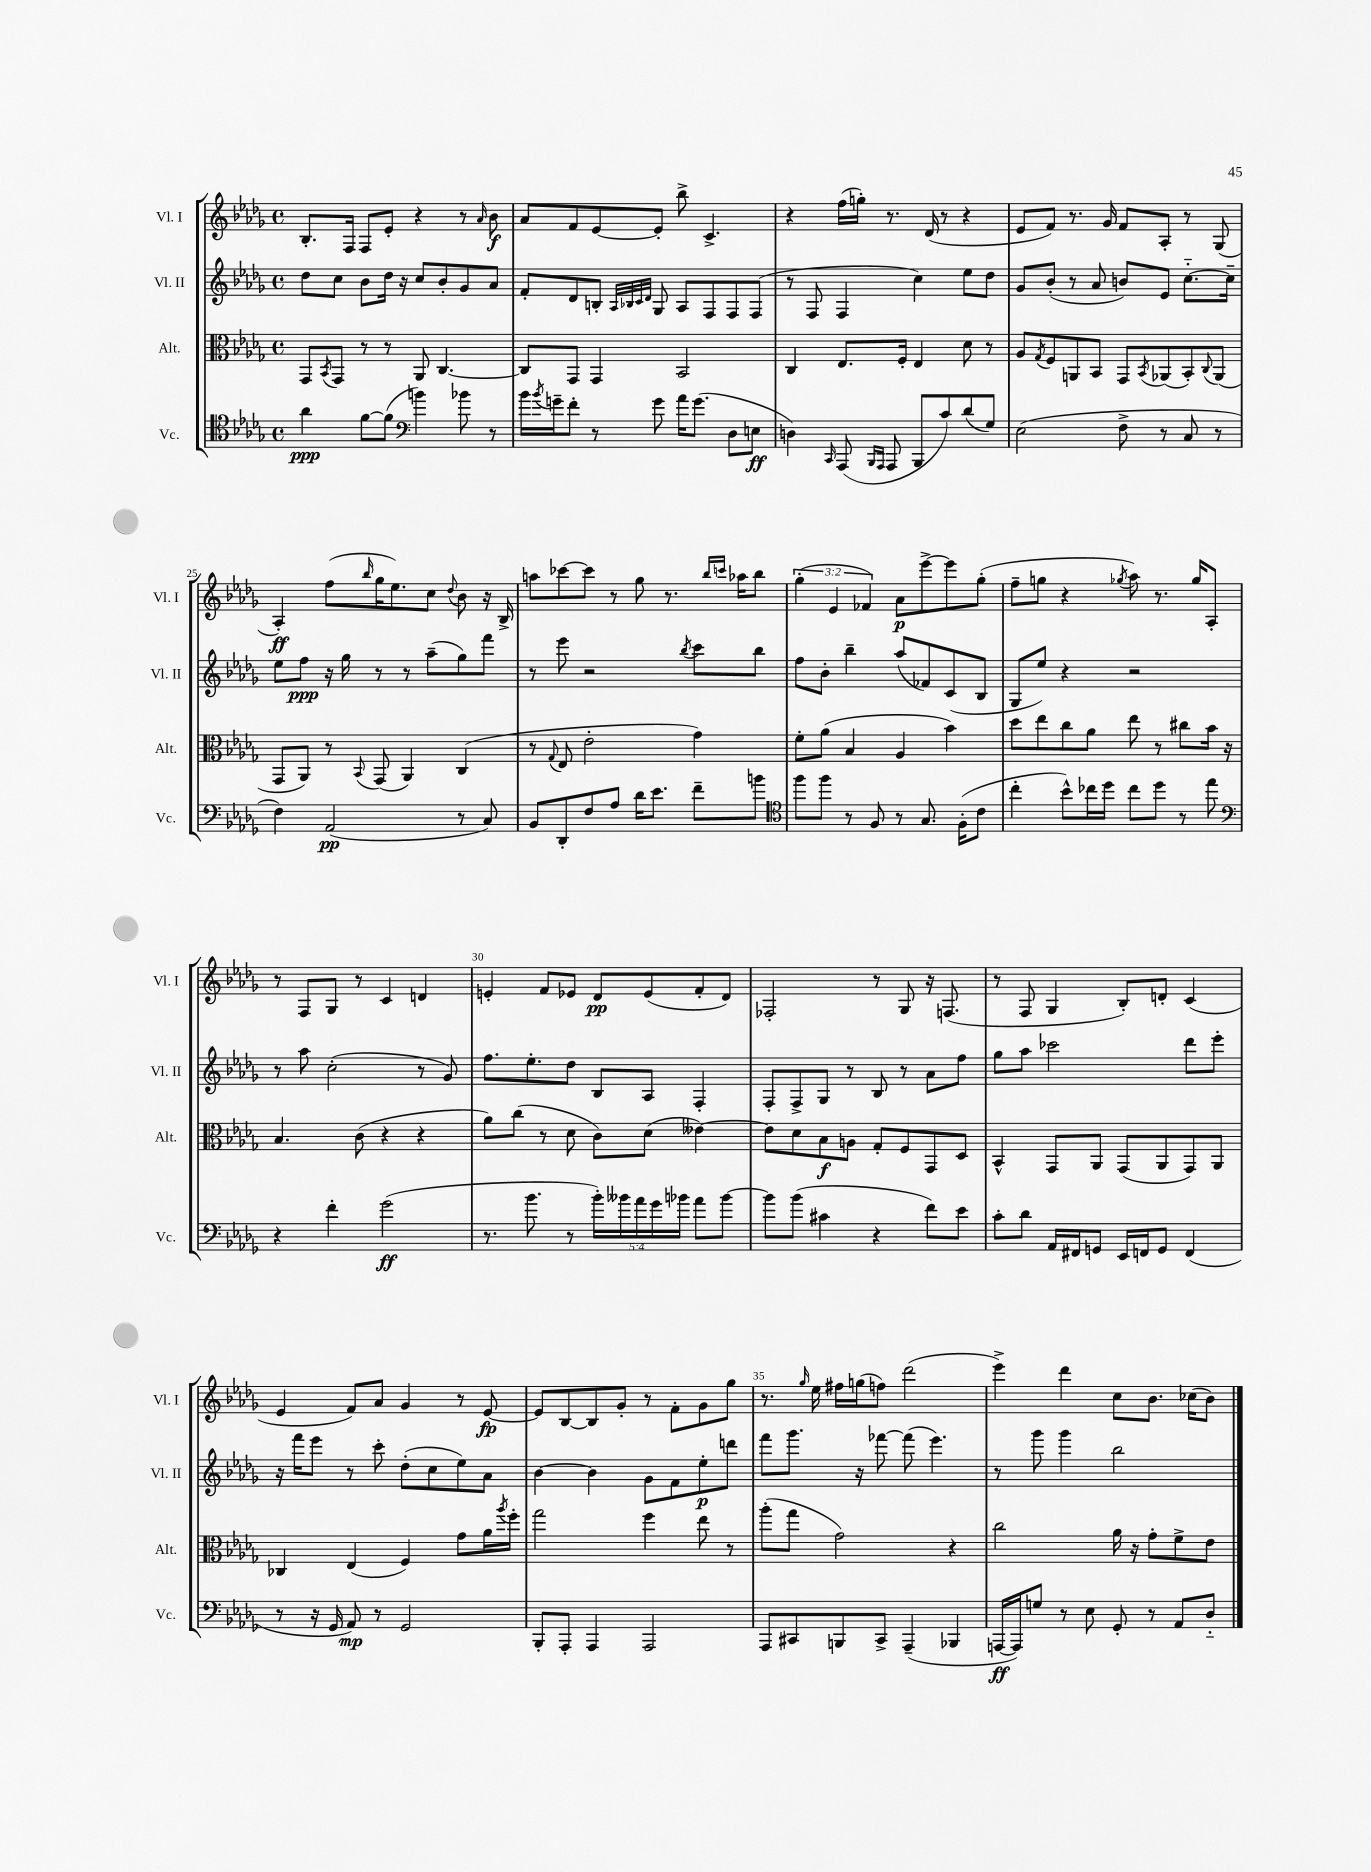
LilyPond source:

<<
\new StaffGroup <<
\new Staff = "s0" \with { instrumentName = "Vl. I" shortInstrumentName = "Vl. I" } {
    \clef treble \key des \major \defaultTimeSignature \time 4/4 \override Staff.TupletNumber.text = #tuplet-number::calc-fraction-text
    bes8.-. f16 f8 ees'8-. r4 r8 \grace { aes'16 } bes'8\f |
    aes'8 f'8 ees'8~ ees'8-. bes''8-> c'4.-> |
    r4 f''16( g''16-.) r8. des'16( r8 r4 |
    ees'8 f'8) r8. ges'16 f'8 aes8-. r8 ges8( |
    aes4-.\ff) f''8( \grace { bes''16 } ges''16 ees''8.) c''8 \appoggiatura { des''8 } bes'8 r16 bes16-> |
    a''8 ces'''8~ ces'''8 r8 ges''8 r8. \grace { bes''16 c'''16 } aes''16 bes''8 |
    \tuplet 3/2 { ges''4-.( ees'4 fes'4) } aes'8\p ees'''8~-> ees'''8 ges''8-.( |
    f''8-- g''8 r4 \acciaccatura { ges''8 } aes''8) r8. ges''16 aes8-. |
    r8 f8 ges8 r8 c'4 d'4 |
    e'4-. f'8 ees'8 des'8\pp ees'8( f'8-. des'8) |
    fes2-. r8 ges8 r16 f8.( |
    r8 f8 ges4 bes8-.) d'8-. c'4( |
    ees'4 f'8) aes'8 ges'4 r8 ees'8~\fp |
    ees'8 bes8~ bes8 ges'8-. r8 f'8-. ges'8 ges''8 |
    r8. \grace { ges''16 } ees''16 fis''16 g''16( f''8) des'''2( |
    ees'''4->) des'''4 c''8 bes'8. ces''16( bes'8) \bar "|." |
}
\new Staff = "s1" \with { instrumentName = "Vl. II" shortInstrumentName = "Vl. II" } {
    \clef treble \key des \major \defaultTimeSignature \time 4/4
    des''8 c''8 bes'8 des''16 r16 c''8 bes'8-. ges'8 aes'8 |
    f'8-. des'8 b8-. \grace { aes32 bes32 c'32 des'32 } ges8 aes8 f8 f8 f8( |
    r8 f8 f4 c''4) ees''8 des''8 |
    ges'8 bes'8-.( r8 aes'8 b'8) ees'8 c''8.~-_ c''16-- |
    ees''8 f''8\ppp r16 ges''16 r8 r8 aes''8--( ges''8) f'''8 |
    r8 ees'''8 r2 \acciaccatura { bes''8 } c'''8 bes''8 |
    f''8 bes'8-. bes''4-- aes''8( fes'8) c'8( bes8 |
    ges8 ees''8) r4 r2 |
    r8 aes''8 c''2-.( r8 ges'8) |
    f''8. ees''8.-. des''8 bes8 aes8 f4-. |
    f8-. f8-> ges8 r8 bes8 r8 aes'8 f''8 |
    ges''8 aes''8 ces'''2 des'''8 ees'''8-. |
    r16 f'''16 ees'''8 r8 c'''8-. des''8-.( c''8 ees''8) aes'8 |
    bes'4~ bes'4 ges'8 f'8 ees''8-.\p d'''8 |
    f'''8 ges'''8. r16 fes'''8~ fes'''8( ees'''4.) |
    r8 ges'''8 ges'''4 bes''2 \bar "|." |
}
\new Staff = "s2" \with { instrumentName = "Alt." shortInstrumentName = "Alt." } {
    \clef alto \key des \major \defaultTimeSignature \time 4/4
    ges,8 \acciaccatura { bes,8 } ges,8 r8 r8 aes,8 c4.~ |
    c8 ges,8 ges,4 bes,2 |
    c4 ees8. f16-. ees4 des'8 r8 |
    aes8 \acciaccatura { ges8 } f8 a,8 bes,8 ges,8 \acciaccatura { bes,8 } aes,8( bes,8-.) \appoggiatura { c8 } aes,8( |
    ges,8 aes,8) r8 \appoggiatura { bes,8 } ges,8( aes,4) c4( |
    r8 \appoggiatura { ges8 } ees8 ees'2-. ges'4) |
    f'8-. aes'8( bes4 aes4 bes'4) |
    des''8 ees''8 c''8 aes'8 ees''8 r8 cis''8 bes'16 r16 |
    bes4. c'8( r4 r4 |
    aes'8) c''8( r8 des'8 c'8) des'8( eeses'4~) |
    eeses'8 des'8 bes8\f a8 ges8-. f8 ges,8 des8 |
    bes,4-^ ges,8 aes,8 ges,8( aes,8 ges,8) aes,8 |
    ces4 ees4( f4) ges'8 aes'16 \acciaccatura { aes''8 } f''16-. |
    ges''2 f''4 ees''8 r8 |
    aes''8-.( ges''8 ges'2) r4 |
    c''2 aes'16 r16 ges'8-. f'8-> ees'8 \bar "|." |
}
\new Staff = "s3" \with { instrumentName = "Vc." shortInstrumentName = "Vc." } {
    \clef tenor \key des \major \defaultTimeSignature \time 4/4 \override Staff.TupletNumber.text = #tuplet-number::calc-fraction-text
    aes'4\ppp f'8~ f'8( \clef bass b'4) bes'8 r8 |
    bes'16 \acciaccatura { bes'8 } g'16-- f'8-. r8 g'8 aes'16 g'8.( des8 e8\ff |
    d4) \grace { c,16 } aes,,8( \grace { bes,,16 aes,,16 } aes,,8 bes,,8 c'8) des'8( ges8) |
    ees2( f8-> r8 c8 r8 |
    f4) aes,2\pp( r8 c8) |
    bes,8 des,8-. f8 aes8 des'16 ees'8. f'8-- b'8 |
    \clef tenor f''8 f''8 r8 f8 r8 ges8. f16-.( c'8 |
    c''4-. bes'8-^) ces''16 des''16 ces''8 des''8 r8 ees''8 |
    \clef bass r4 f'4-. ges'2\ff( |
    r8. bes'8. r8 \tuplet 5/4 { bes'16-.) beses'16 aes'16 ges'16 bes'16 } aes'8 bes'8~ |
    bes'8 bes'8( cis'4 r4 f'8) ees'8 |
    c'8-. des'8 aes,16 fis,16 g,8 ees,16 f,16 g,8 f,4( |
    r8 r16 ges,16 aes,8\mp) r8 ges,2 |
    bes,,8-. aes,,8-. aes,,4 aes,,2 |
    aes,,8 cis,8 b,,8 cis,8-> aes,,4--( bes,,4 |
    a,,16~\ff a,,16) g8 r8 ees8 ges,8-. r8 aes,8 des8-_ \bar "|." |
}
>>
>>
\layout { \context { \Score currentBarNumber = #21 \override BarNumber.break-visibility = ##(#f #t #t) barNumberVisibility = #(every-nth-bar-number-visible 5) } }
